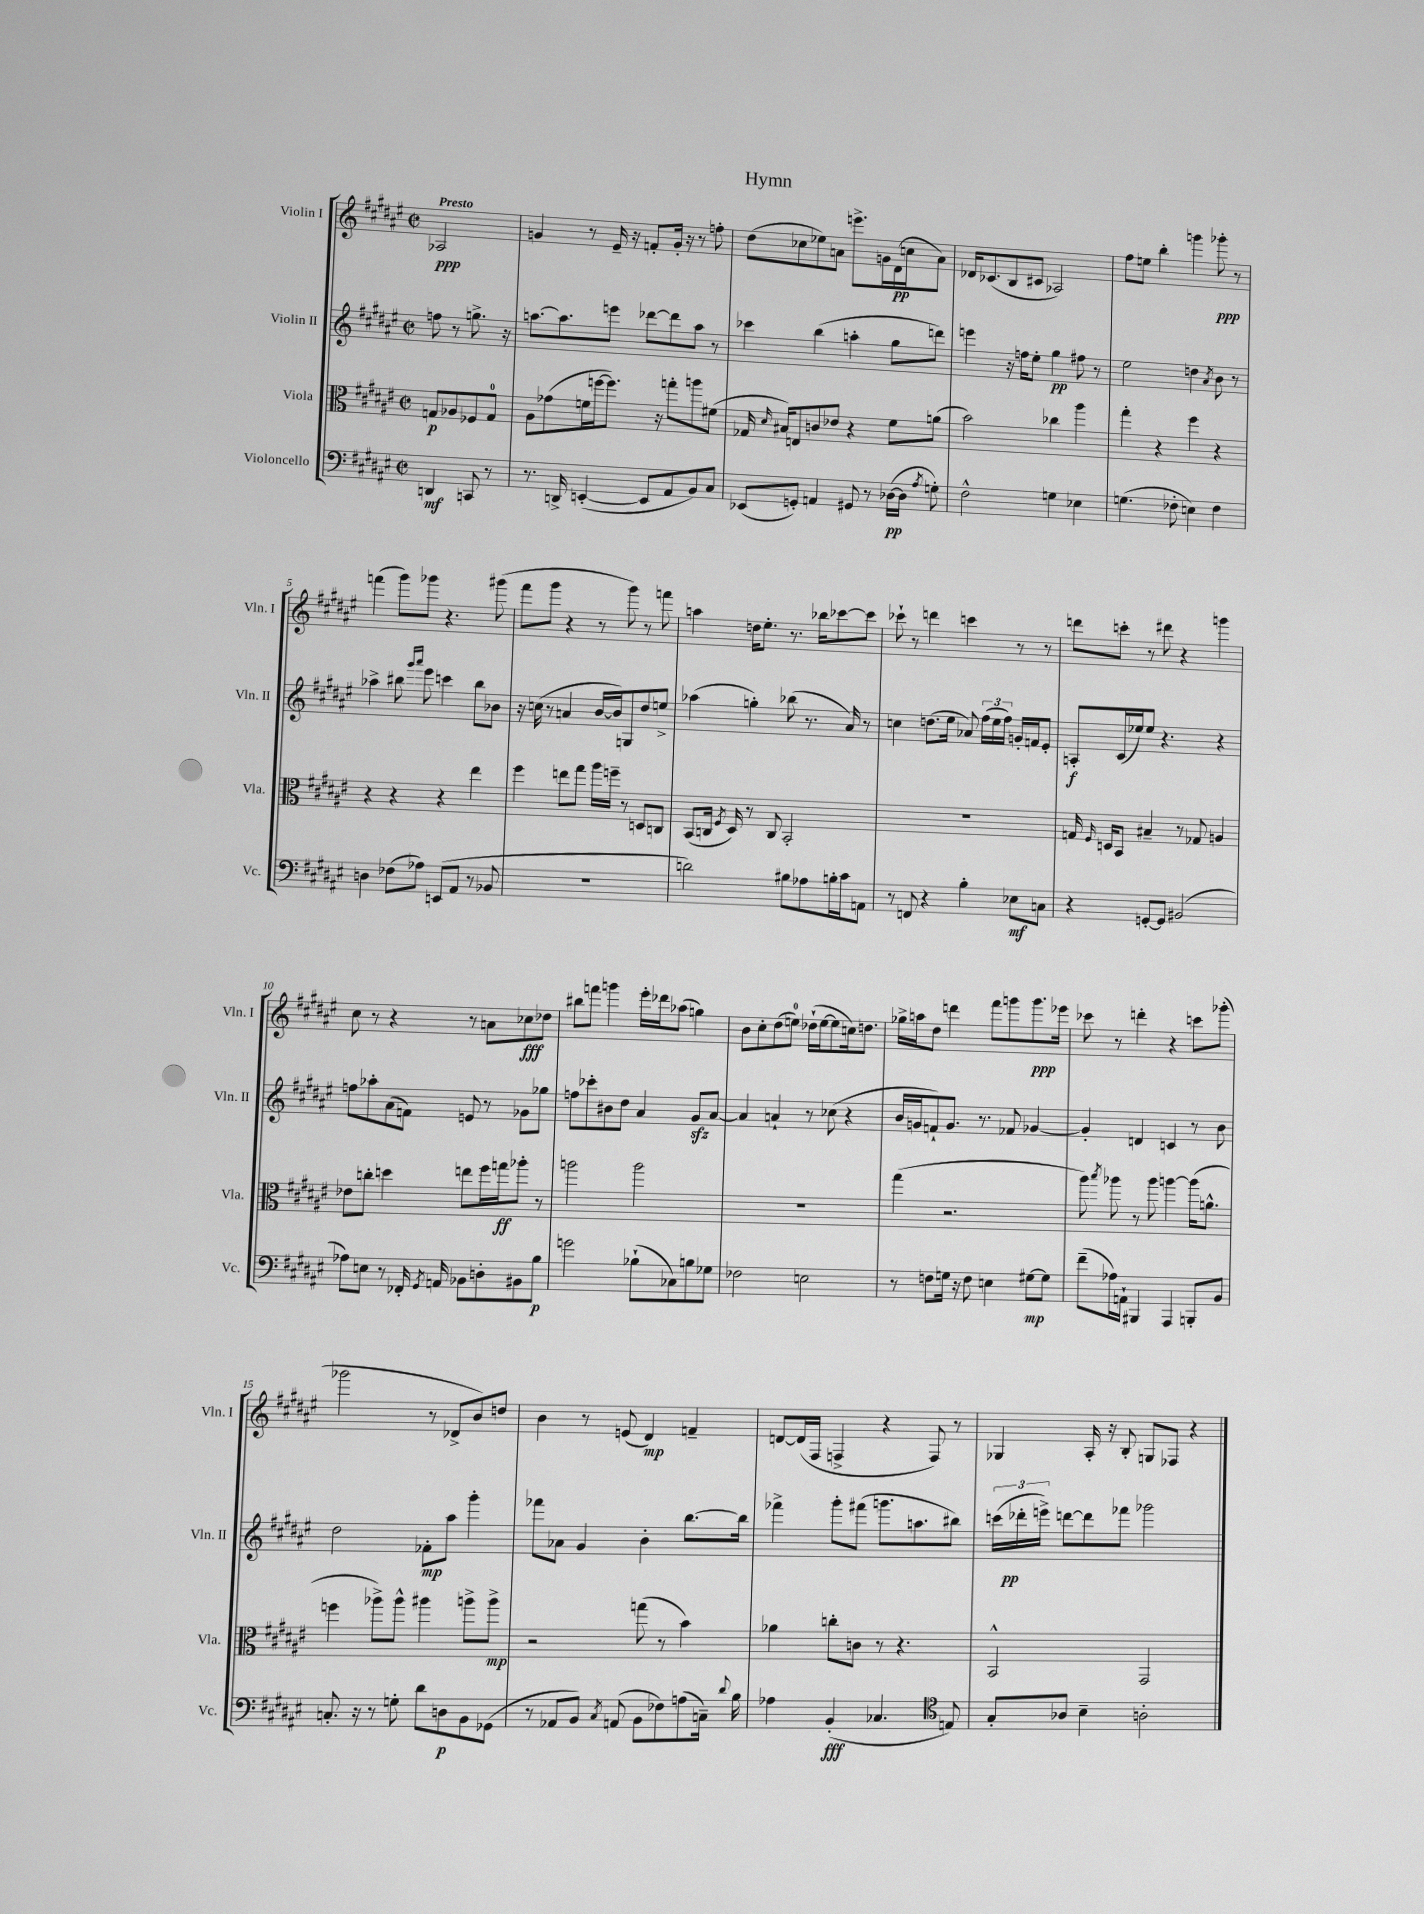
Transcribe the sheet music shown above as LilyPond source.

\header { title = "Hymn" }
<<
\new StaffGroup <<
\new Staff = "s0" \with { instrumentName = "Violin I" shortInstrumentName = "Vln. I" } {
    \clef treble \key fis \major \defaultTimeSignature \time 2/2 \partial 2 \tempo "Presto"
    \autoBeamOff aes2\ppp |
    g'4 r8 eis'16-- r16 f'8[-. g'16]-. r16 r8 f''8-. |
    dis''8[( ces''8 ees''8) a'8] e'''8.[-> g'16 dis'16\pp( c''16 a'8]) |
    des'16[ ces'8.( b8 cis'8] aes2) |
    fis''8[ e''8] b''4-. g'''4 ges'''8-.\ppp r8 |
    f'''4( gis'''8[) ges'''8] r4. gis'''8( |
    fis'''8[ gis'''8] r4 r8 gis'''8) r8 f'''8 |
    a''4 d''16[ eis''8.]-. r8. bes''16[ ces'''8~ ces'''8] |
    ces'''8-! r8 d'''4 c'''4 r8 r8 |
    d'''8[ c'''8]-. r8 dis'''8 r4 g'''4 |
    cis''8 r8 r4 r8 a'8[ ces''8\fff des''8] |
    bis''8[ f'''8] g'''4 eis'''16[-. des'''16 aes''8]( g''4) |
    b'8[ cis''8-. dis''8( e''8]-0) des''16[-!( e''16~ e''8 c''16) d''8.] |
    ges''16[-> a''16 dis''8] d'''4 fis'''8[ g'''8 g'''8.\ppp ees'''16] |
    ces'''8 r8 d'''4-. r4 c'''8[ ges'''8]-.( |
    ges'''2 r8 des'8[-> b'8) d''8] |
    b'4 r8 e'8( dis'4\mp) f'4-- |
    d'8[~ d'16( fis16] f4-> r4 f8) r8 |
    ges4 ais16-. r16 b8-. g8[ fes8] r4 \bar "|." |
}
\new Staff = "s1" \with { instrumentName = "Violin II" shortInstrumentName = "Vln. II" } {
    \clef treble \key fis \major \defaultTimeSignature \time 2/2 \partial 2
    \autoBeamOff f''8 r8 g''8.-> r16 |
    a''8.[~ a''8. e'''8] des'''8[~ des'''8 a''8] r8 |
    ces'''4 b''4( a''4-. gis''8[ d'''8]) |
    e'''4 r16 f''16[ eis''8]-. gis''4\pp fis''8 r8 |
    eis''2 d''4 \acciaccatura { ais'8 } b'8 r8 |
    aes''4-> bis''8 \grace { gis'''16[ ais'''16] } eis'''8 c'''4 bis''8[ bes'8] |
    r16 c''16( r8 a'4 b'16[~ b'16) g8 dis''8 e''8]-> |
    aes''4( g''4-.) bes''8( r8. ais'16) r8 |
    c''4 d''8.[( eis''16] aes'8) \tuplet 3/2 { fis''16[( eis''16 fis''16]) } g'16[-. f'16 eis'8]-. |
    a8[-.\f cis'16( ees''16) ees''8] r4. r4 |
    f''8[ aes''8-. ais'8( f'8]) e'8 r8 ges'8[ ges''8] |
    f''8[ ces'''8-. bis'8 dis''8] ais'4 gis'8[\sfz ais'8]~ |
    ais'4 a'4-! r8 ces''8( r4 |
    b'16[ g'16 f'8-!) g'8.] r8. fes'8 ges'4~ |
    ges'4-. d'4 c'4 r8 b'8 |
    dis''2 fes'8[-.\mp ais''8] gis'''4-. |
    fes'''8[ aes'8] gis'4 b'4-. b''8.[~ b''16] |
    fes'''4-> gis'''8[-. fis'''8]( g'''8.[ a''8. bis''8]) |
    \tuplet 3/2 { c'''16[( des'''16-.\pp e'''16]->) } d'''8[~ d'''8 fes'''8] ges'''2 \bar "|." |
}
\new Staff = "s2" \with { instrumentName = "Viola" shortInstrumentName = "Vla." } {
    \clef alto \key fis \major \defaultTimeSignature \time 2/2 \partial 2
    \autoBeamOff g8[\p aes8 fes8 g8]-0 |
    ais8[ ges'8( f'16 f''16~ f''8.]) r16 g''8[-. a''8 fis'8]( |
    ges16 \grace { dis'16 } bis16[) e8 c'8 ees'8] r4 fis'8[ a'8]( |
    b'2) ces''4 ais''4 |
    gis''4-. r4 fis''4 r4 |
    r4 r4 r4 eis''4 |
    fis''4 e''8[ gis''8] ais''16[ f''16]-- r8 d8[ c8] |
    b,8[( c16] \acciaccatura { fis8 } dis16) r8 c8 b,2-. |
    R1 |
    g16 \grace { fis16 } d16[ b,8] bis4-- r8 ges8 a4 |
    ees'8[ c''8]-. d''4 e''8[ fis''16 g''16\ff aes''8]-. r8 |
    a''2 a''2 |
    R1 |
    gis''4( r2. |
    ais''8) \acciaccatura { b''8 } aes''8 r8 aes''8 a''4~ a''16[( a'8.]-^ |
    f''4 aes''8[->) aes''8]-^ ais''4 a''8[-> a''8]->\mp |
    r2 g''8( r8 b'4) |
    aes'4 c''8[-. c'8] r8 r4. |
    b,2-^ gis,2 \bar "|." |
}
\new Staff = "s3" \with { instrumentName = "Violoncello" shortInstrumentName = "Vc." } {
    \clef bass \key fis \major \defaultTimeSignature \time 2/2 \partial 2
    \autoBeamOff d,4\mf c,8 r8 |
    r8. d,16-> e,4~-.( e,8[ ais,8 b,8) cis8] |
    ees,8[( g,8]-.) a,4 gis,8 r8 des16[~\pp( des16] \acciaccatura { ais8 } g8-.) |
    fis2-^ g4 ees4 |
    g4.( fes8-. e4) fes4 |
    d4 fes8[( aes8]) e,8[( ais,8] r8 bes,8 |
    R1 |
    d'2) bis8[ aes8 b16-. cis'16 a,8] |
    r8 f,8 r4 b4-. ees8[\mf c8] |
    r4 g,8[~-. g,8] bis,2( |
    aes8[) e8] r8 fes,16-. \acciaccatura { gis,8 } a,16 bes,8[ d8-. bis,8 b8]\p |
    g'2 bes8[-!( ces8) b8 ges8] |
    fes2 e2 |
    r8 f8[ g16] r16 f8 e4 gis8[~\mp gis8] |
    fis'8[--( aes16) a,16]-! bis,,4 ais,,4 b,,8[-. b,8] |
    c8.-. r16 r8 g8-. dis'8[ d8\p b,8 ges,8]( |
    r8 aes,8[ b,8]) \acciaccatura { cis8 } a,8( b,8[ fes8) a8( c16]--) \appoggiatura { dis'8 } b16 |
    aes4 b,4-.\fff( ces4. \clef tenor e8) |
    gis8[-. aes8] b4-- a2-. \bar "|." |
}
>>
>>
